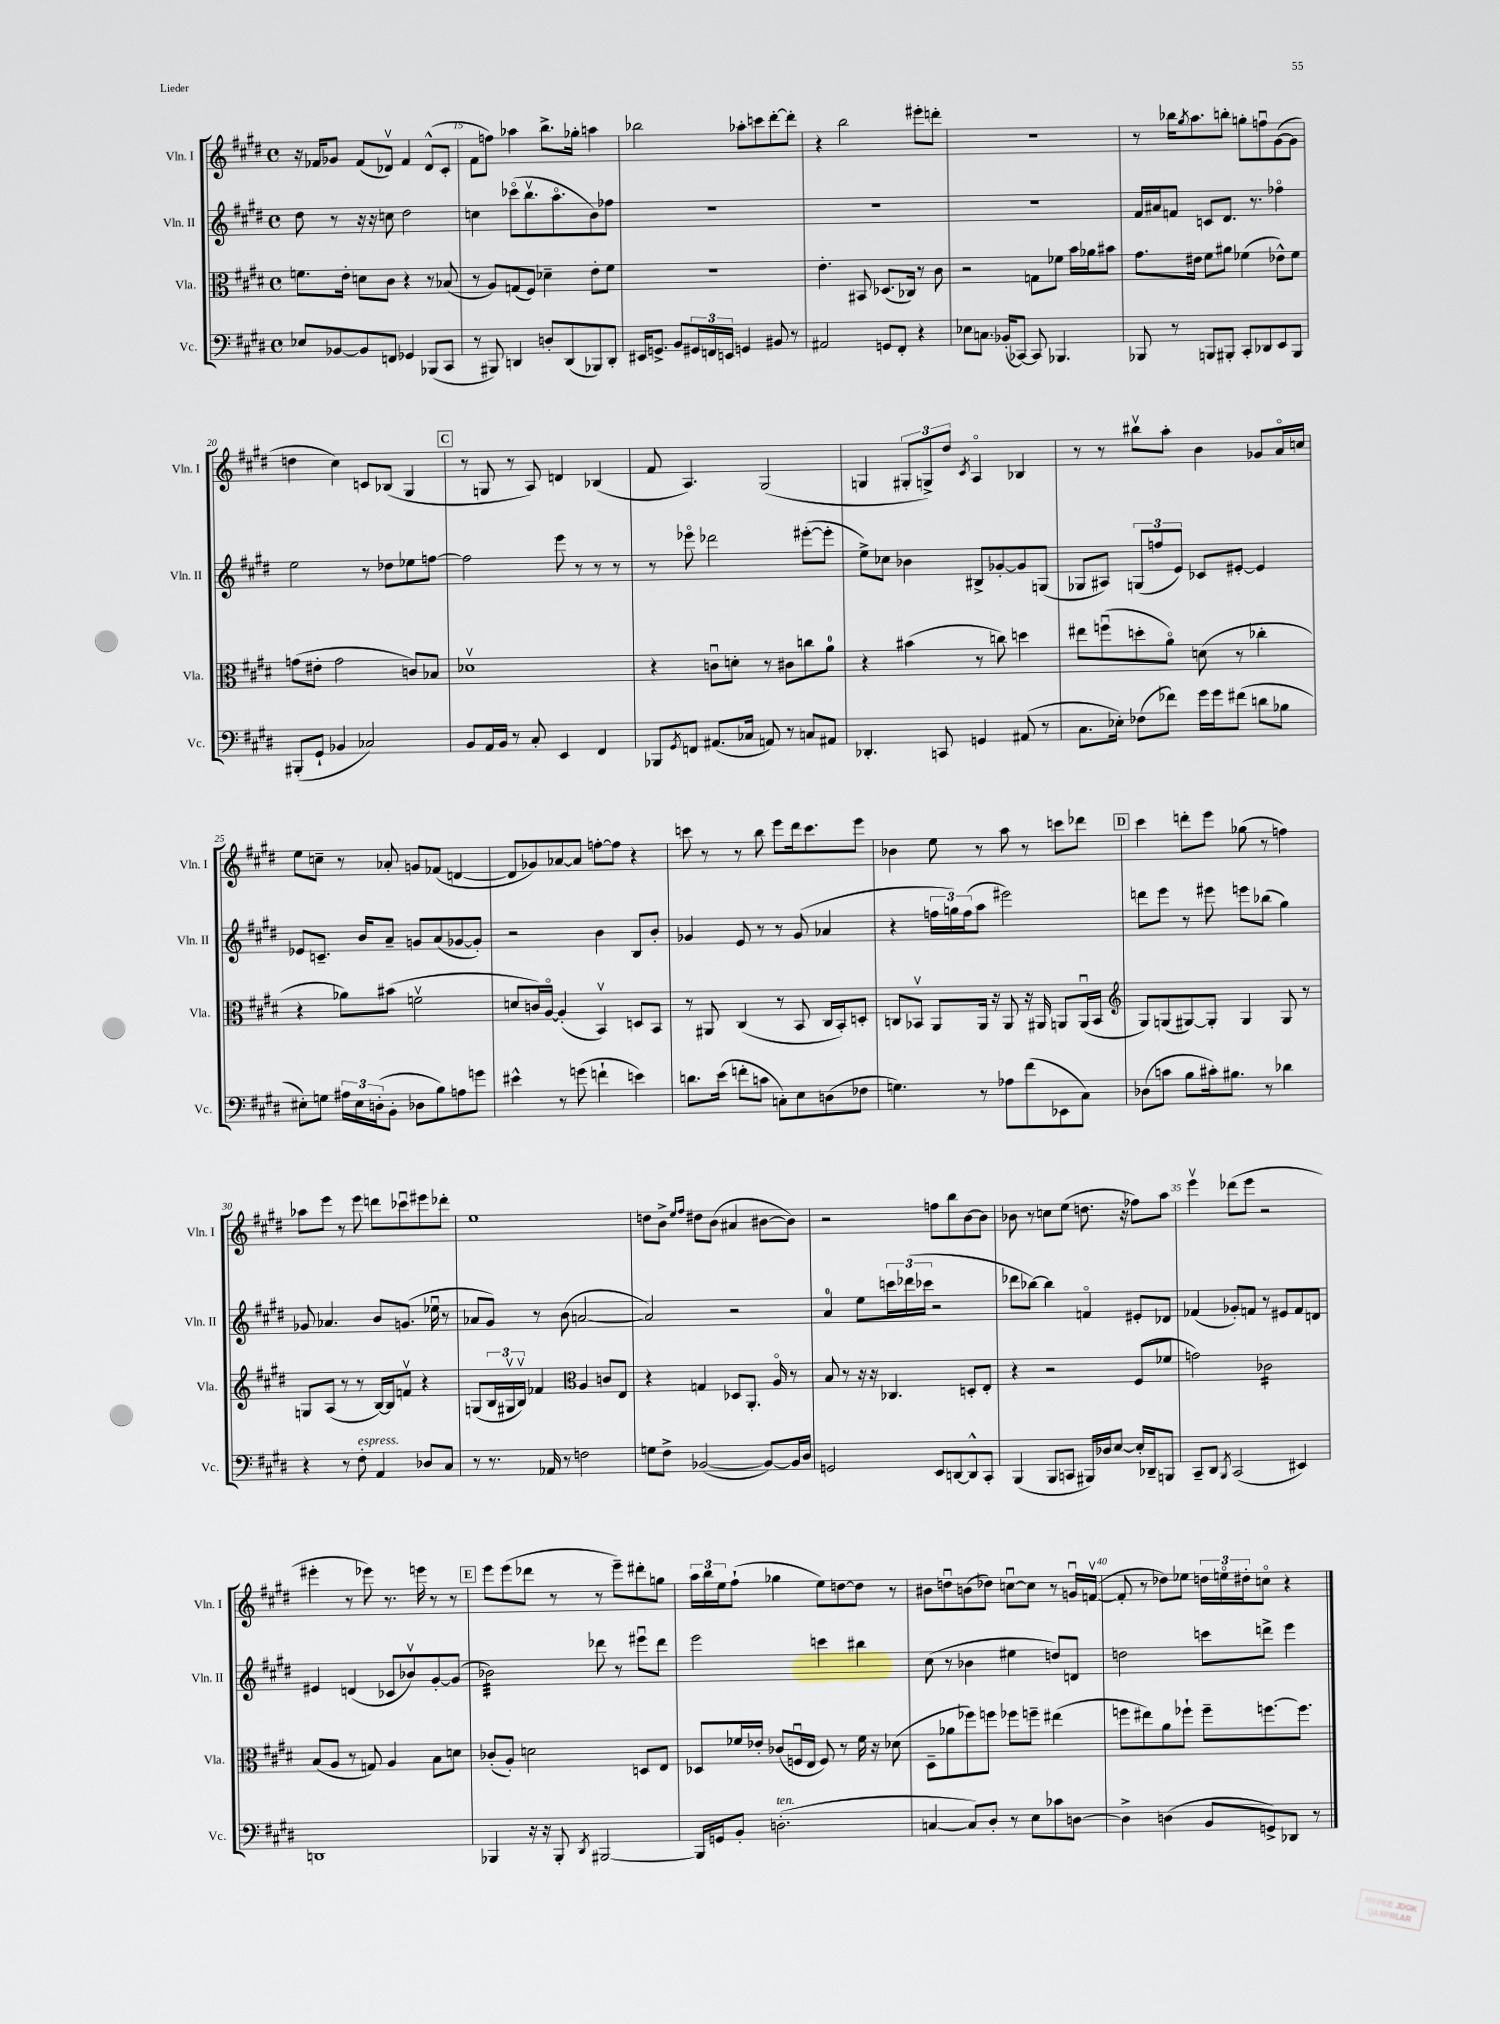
<<
\new StaffGroup <<
\new Staff = "s0" \with { instrumentName = "Vln. I" shortInstrumentName = "Vln. I" } {
    \clef treble \key e \major \defaultTimeSignature \time 4/4
    r16 fes'16 ges'8 fes'8( des'8\upbow) fes'4 des'8-^( cis'8-. |
    fis'8 f''8) aes''4 b''8.-> ges''16-. a''4 |
    bes''2 aes''8-. c'''8 dis'''8~-. dis'''8-. |
    r4 b''2 eis'''8-. d'''8-. |
    R1 |
    r8 bes''16 \acciaccatura { gis''8 } a''8. b''8-. g''8-. f''8\downbow gis'8~( gis'8 |
    d''4 cis''4) c'8 bes8( gis4 |
    \mark \markup { \box "C" } r8 g8 r8 a8) d'4 bes4( |
    fis'8 a4.) gis2( |
    g4 \tuplet 3/2 { gis8-. g8->) dis''8 } \acciaccatura { cis'8 } a4\flageolet bes4 |
    r8 r8 bis''8\upbow a''8-. b'4 ges'8 a'16\flageolet c''16 |
    e''8 c''8-- r8 aes'8-. g'8 fes'8( d'4~ |
    d'8 ges'8) aes'8~ aes'8 f''8~-. f''8 r4 |
    c'''8 r8 r8 b''8 e'''8 dis'''16 c'''8. e'''8 |
    bes'4 e''8 r8 a''8 r8 c'''8 des'''8 |
    \mark \markup { \box "D" } cis'''4 d'''8-. e'''8 ges''8( r8 f''4) |
    aes''8 e'''8 r8 e'''8 d'''8 ces'''8\downbow eis'''8 des'''8-. |
    e''1 |
    d''8 b'8-> \grace { e''16 fis''16 } dis''8 b'8( ais'4 bis'8~ bis'8) |
    r2 f''8 b''8 b'8~ b'8 |
    bes'8 r8 c''8 e''8( d''8. r16 fes''8) a''8 |
    e'''4\upbow des'''8( e'''8 r2 |
    eis'''4-. r8 ees'''8) r8. e'''16 r8 r8 |
    \mark \markup { \box "E" } e'''8 e'''8( des'''8 r8 r8 e'''8--) dis'''8-. g''8 |
    \tuplet 3/2 { a''16 b''16 e''16 } fis''8-!( ges''4 e''8) d''8~ d''8 r8 |
    bis'8 d''8\downbow b'8( des''8) c''8~\downbow c''8 r8 g'16\downbow f'16~\upbow( |
    f'8-. r8 des''8) ees''8 \tuplet 3/2 { d''16 e''16\flageolet dis''16-. } c''8\flageolet r4 \bar "|." |
}
\new Staff = "s1" \with { instrumentName = "Vln. II" shortInstrumentName = "Vln. II" } {
    \clef treble \key e \major \defaultTimeSignature \time 4/4
    dis''8 r8 r16 r16 c''8 dis''2 |
    c''4 ces'''8\flageolet( b''8.\upbow a''8.\flageolet b'8) fes''8 |
    R1 |
    R1 |
    R1 |
    fis'16 ais'16 f'8 c'8 dis'8. r8. fes''4\flageolet |
    e''2 r8 des''8 ees''8 f''8~ |
    \mark \markup { \box "C" } f''2 e'''8 r8 r8 r8 |
    r8 ees'''8\flageolet des'''2 eis'''8~-.( eis'''8-. |
    e''8->) ces''8 bes'4 bis8-> ges'8~-. ges'8 g8( |
    ges8 ais8) \tuplet 3/2 { g8( f''8 e'8) } ces'8 eis'8~-. eis'4 |
    ees'8 c'8.-- b'16 a'8-- g'8 a'8( ges'8~ ges'8-.) |
    r2 b'4 b8 b'8-. |
    ges'4 e'8 r8 r8 ges'8( aes'4 |
    r4 \tuplet 3/2 { f''16 g''16) f''16( } a''8 eis'''2) |
    \mark \markup { \box "D" } d'''8 e'''8 r8 eis'''8 e'''8 bes''8( gis''4) |
    ges'8 aes'4. b'8 g'8.( ees''16\downbow r8 |
    aes'8 gis'8) r8 b'8( a'2~ |
    a'2) r2 |
    a'4-0 e''8 \tuplet 3/2 { c'''16 des'''16( ces'''16 } r2 |
    des'''8 bes''8~) bes''4 f'4\flageolet eis'8-. des'8 |
    fes'4( ges'8-.) f'8 r8 eis'8 f'8 d'8 |
    eis'4 d'4( ces'8 bes'8\upbow) gis'8~-. gis'8( |
    \mark \markup { \box "E" } bes'2:32) des'''8 r8 eis'''8\downbow des'''8 |
    e'''2 c'''4 bis''4 |
    cis''8( r8 bes'4 eis''4 d''8) d'8 |
    d''2 c'''8 d'''8-> e'''4 \bar "|." |
}
\new Staff = "s2" \with { instrumentName = "Vla." shortInstrumentName = "Vla." } {
    \clef alto \key e \major \defaultTimeSignature \time 4/4
    f'8. e'16-. d'8 cis'8 r4 r8 bes8( |
    r8 a8) g8( fis8) des'4-- e'8-. fis'8 |
    R1 |
    e'4.-. bis,8 des8.( ces16) r8 cis'8 |
    r2 g8 fes'8 b'16 aes'16 bis'8 |
    gis'8. eis'16 fis'8 ais'8 fes'4( ees'8-^) fes'8 |
    g'8( eis'8-. g'2 c'8) bes8 |
    \mark \markup { \box "C" } des'1\upbow |
    r4 c'8\downbow d'8-. r8 cis'8 c''8 a'8-0 |
    r4 bis'4( r8 c''8) d''4 |
    eis''8 f''8\downbow( d''8-. a'8\flageolet) d'8( r8 ces''4-. |
    r4 aes'8) bis'8( f'2\upbow |
    d'8 c'16) a16~\flageolet a4-.( b,4\upbow) d8 b,8 |
    r8 ais,8 cis4( r8 b,8 cis16 b,16-.) d8-. |
    c8 bes,8\upbow a,8 a,16 r16 a,8 r16 ais,16 a,8 a,16\downbow( bes,16 |
    \mark \markup { \box "D" } \clef treble gis8) g8( gis8~) gis8-. gis4 gis8 r8 |
    g8 a8( r8 r8 b16~) b16 f'8\upbow r4 |
    g8( \tuplet 3/2 { b16 gis16\upbow b16\upbow) } fes'4 \clef alto a4 c'8 e8 |
    r4 g4 des8 a,8.-. a16\flageolet r8 |
    b8 r8 r16 r16 ces4. d8-. e8-. |
    r4 r2 fis8( fes'8 |
    g'2) ces'2:16 |
    b8( a8 r8 g8) a4 b8 d'8 |
    \mark \markup { \box "E" } ces'8-.( a8-.) d'2 d8 e8 |
    des8 fes'16 ees'16-. ces'8( f16\downbow e16 f8) r8 fes'16 r16 des'8( |
    dis8-- aes'8 fes''8) f''8 fes''8 f''8-- eis''4( |
    f''8 eis''8) a'8 fes''8-! fes''8-- f''8.~ f''8. \bar "|." |
}
\new Staff = "s3" \with { instrumentName = "Vc." shortInstrumentName = "Vc." } {
    \clef bass \key e \major \defaultTimeSignature \time 4/4
    ees8 bes,8~ bes,8 f,8 ges,4 bes,,8( cis,8 |
    r8 bis,,8) d,4 d8-. d,8( bes,,8) d,8-. |
    eis,16 g,8.-> b,8 \tuplet 3/2 { gis,16 f,16 e,16 } g,4 bis,8 r8 |
    ais,2 g,8 fis,8-. r4 |
    ees8 c8. bes,16-.( ces,8~) ces,8 bes,,4. |
    bes,,8 r8 b,,8 bis,,8-. cis,8-. des,8 e,8 bis,,8 |
    bis,,8-.( gis,8-! bes,4 ces2) |
    \mark \markup { \box "C" } b,8 a,16 b,16 r8 cis8-. e,4 fis,4 |
    bes,,8 \acciaccatura { gis,8 } f,8 ais,8.( ces16 a,8) r8 c8 ais,8 |
    des,4.-. c,8 g,4 ais,8( r8 |
    cis8. ees16-.) fes8( fes'8) gis'16 gis'16 fis'8( d'8 bes8 |
    eis8-.) g8 \tuplet 3/2 { ais16 eis16 d16-.( } b,8-. des8 b8) a8 g'8 |
    eis'4-^ r8 g'8( f'4-! e'4) |
    d'8. e'16( f'8-. c'8 c8-.) e8 d8( fes8 |
    g4.) r8 aes8 fis'8( ees,8 cis8) |
    \mark \markup { \box "D" } des8( c'8 b8 cis'16-.) bis8. r8 des'4 |
    r4 r8 fis8-.^\markup { \italic "espress." } a,4 des8 cis8 |
    r8 r8. aes,16 r8 f2 |
    g8 fis8-> bes,2~( bes,8~) bes,16 dis16 |
    g,2 e,8 d,8~ d,8-^ cis,8-. |
    b,,4( b,,8 c,8 bis,,16) des16 e8~ e16-. des,16-- b,,8 |
    cis,8-- dis,8 \acciaccatura { b,,8 } cis,2( eis,4) |
    d,1 |
    \mark \markup { \box "E" } bes,,4 r16 r16 bes,,8-. \acciaccatura { dis,8 } bis,,2~ |
    bis,,16 g,16 b,8-. d2.-.^\markup { \italic "ten." }( |
    c4~ c8) dis8-. r8 e8 ces'8 d8~ |
    d4-> d4( b,8 g,8->) des,8 r8 \bar "|." |
}
>>
>>
\layout { \context { \Score currentBarNumber = #14 \override BarNumber.break-visibility = ##(#f #t #t) barNumberVisibility = #(every-nth-bar-number-visible 5) } }
